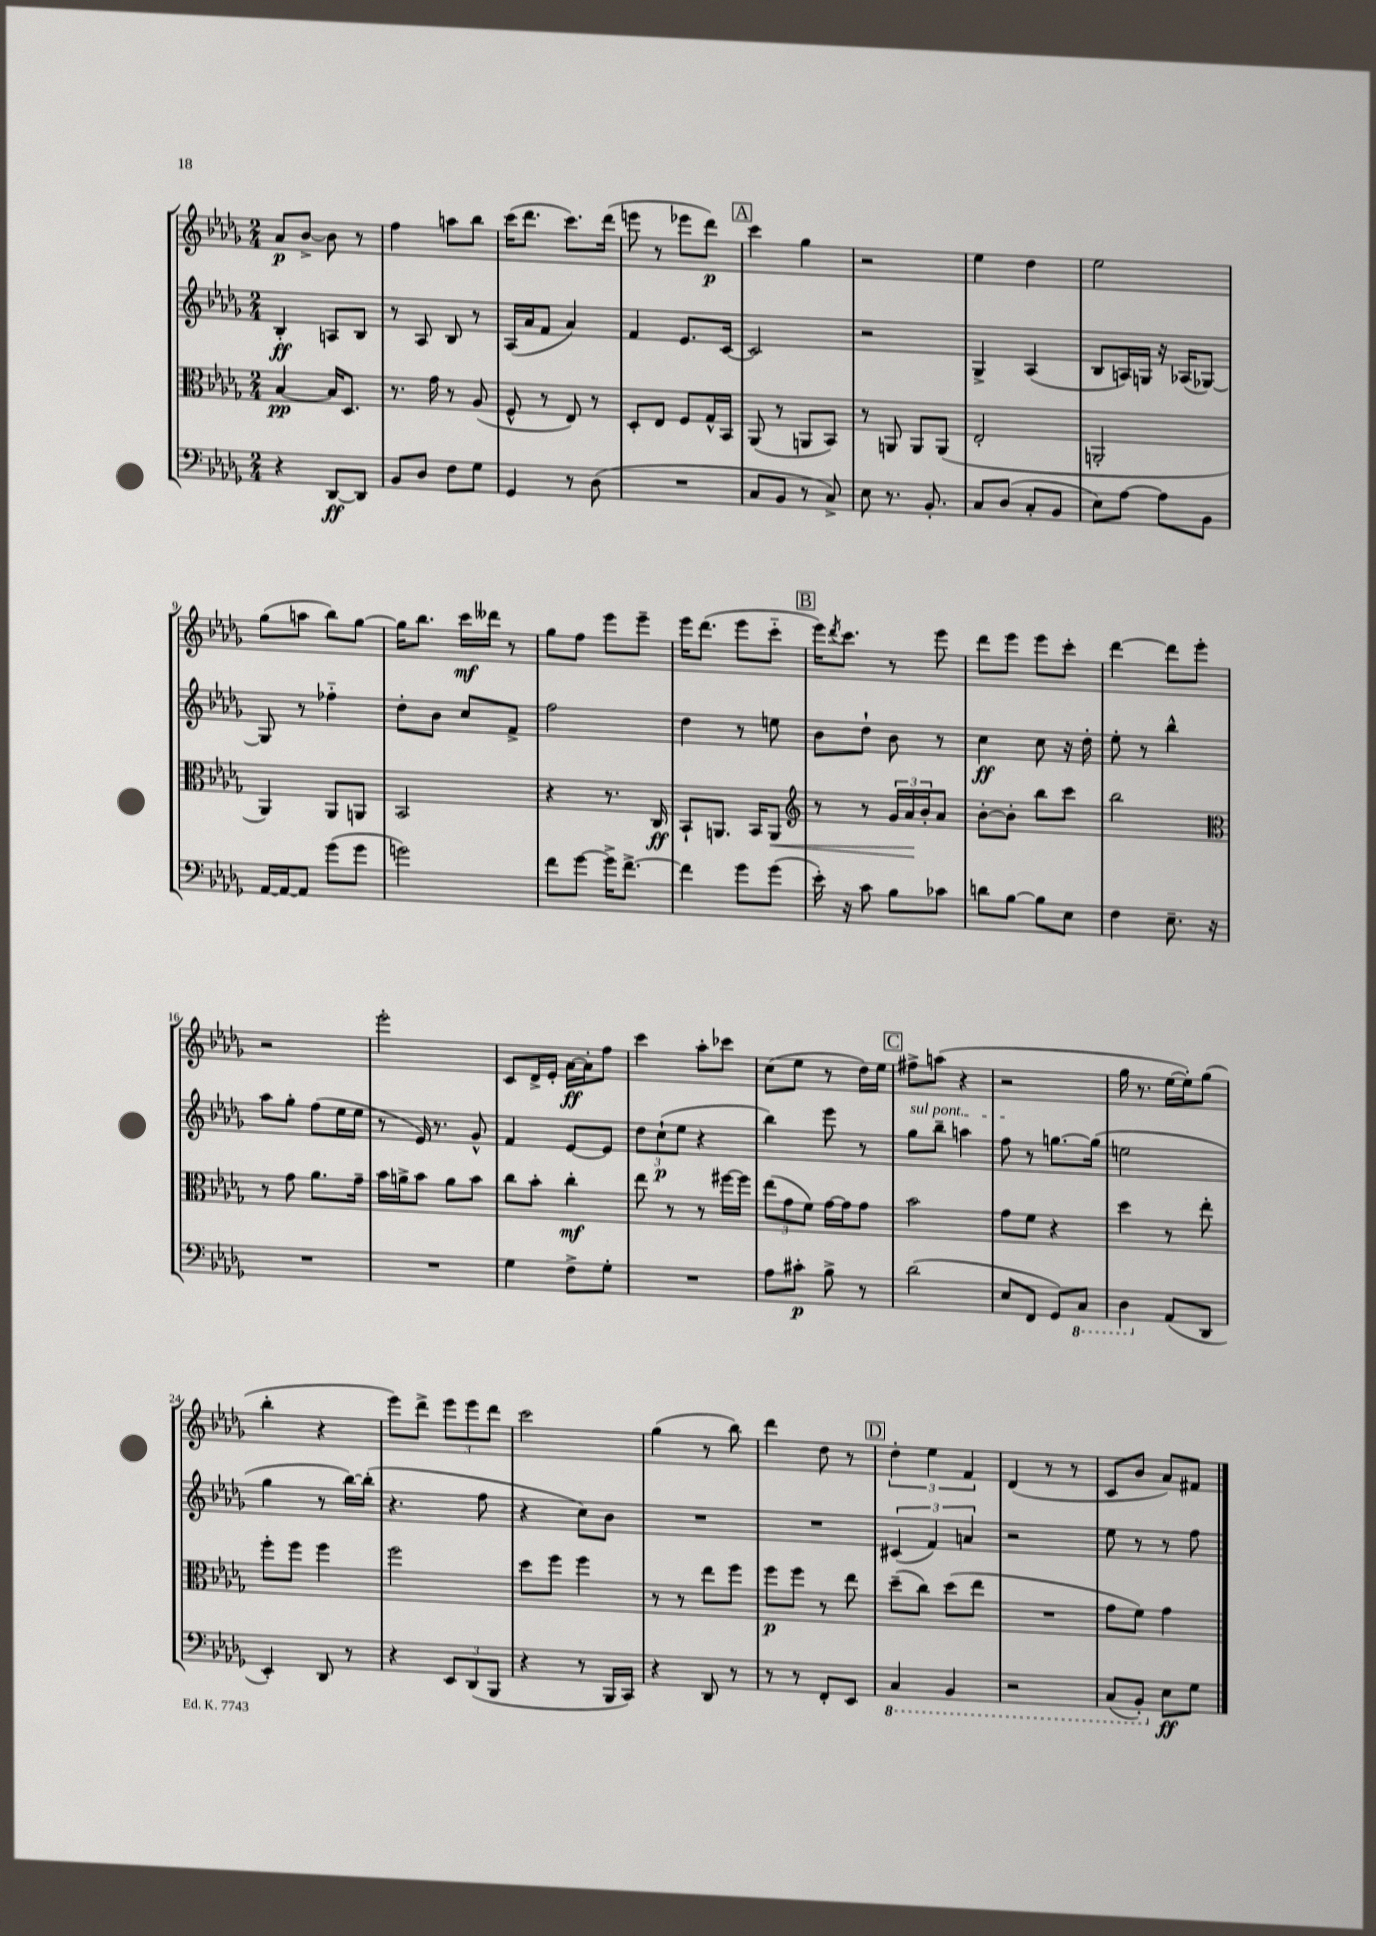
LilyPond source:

<<
\new StaffGroup <<
\new Staff = "s0" {
    \clef treble \key des \major \numericTimeSignature \time 2/4
    aes'8\p bes'8~-> bes'8 r8 |
    f''4 a''8 bes''8 |
    c'''16( des'''8. c'''8.) des'''16( |
    e'''8 r8 ees'''8 des'''8\p) |
    \mark \markup { \box "A" } c'''4 ges''4 |
    r2 |
    ees''4 des''4 |
    ees''2 |
    ges''8( a''8 bes''8) ges''8~ |
    ges''16 bes''8. c'''16\mf deses'''16 r8 |
    ges''8 f''8 ees'''8 ees'''8-- |
    ees'''16 des'''8.( ees'''8 c'''8-_ |
    \mark \markup { \box "B" } ees'''16) \acciaccatura { des'''8 } c'''8. r8 ees'''8 |
    des'''8 ees'''8 ees'''8 c'''8-. |
    des'''4~ des'''8 ees'''8-. |
    r2 |
    ees'''2-. |
    c'8 des'16-> ees'16-. aes'16~\ff aes'16-. f''8 |
    c'''4 aes''8-. ces'''8 |
    c''8( ees''8 r8 des''16) ees''16 |
    \mark \markup { \box "C" } fis''8-> a''8( r4 |
    r2 |
    ges''16 r8. ees''16~ ees''16-.) ges''8( |
    bes''4-. r4 |
    ees'''8) des'''8-> \tuplet 3/2 { ees'''8 ees'''8 des'''8 } |
    c'''2 |
    ges''4( r8 bes''8) |
    des'''4 des''8 r8 |
    \mark \markup { \box "D" } \tuplet 3/2 { des''4-. ees''4 f'4 } |
    des'4( r8 r8 |
    c'8 bes'8 aes'8) fis'8 \bar "|." |
}
\new Staff = "s1" {
    \clef treble \key des \major \numericTimeSignature \time 2/4
    bes4-.\ff a8 bes8 |
    r8 aes8 bes8 r8 |
    aes16( aes'16 f'8 aes'4) |
    f'4 ees'8. c'16~ |
    \mark \markup { \box "A" } c'2 |
    r2 |
    ges4-> aes4( |
    bes8 a16) g16 r16 aes16( ges8~) |
    ges8 r8 fes''4-_ |
    des''8-. bes'8 c''8 f'8-> |
    f''2 |
    des''4 r8 e''8 |
    \mark \markup { \box "B" } bes'8 des''8-! bes'8 r8 |
    c''4\ff c''8 r16 des''16-. |
    ees''8-. r8 bes''4-^ |
    aes''8 ges''8-. f''8( ees''16 ees''16 |
    r8 ees'16) r8. ges'8-^ |
    f'4 ees'8~ ees'8 |
    \tuplet 3/2 { des''8 c''8-!\p( ees''8 } r4 |
    bes''4) ees'''8 r8 |
    \mark \markup { \box "C" } \once \override TextSpanner.bound-details.left.text = \markup { \italic "sul pont." } ges''8\startTextSpan bes''8-- a''4 |
    f''8\stopTextSpan r8 g''8.~ g''16( |
    e''2 |
    ges''4 r8 bes''16~) bes''16-.( |
    r4. f''8 |
    r4 c''8) bes'8 |
    R2 |
    R2 |
    \mark \markup { \box "D" } \tuplet 3/2 { cis'4( f'4) a'4 } |
    r2 |
    ees''8 r8 r8 f''8 \bar "|." |
}
\new Staff = "s2" {
    \clef alto \key des \major \numericTimeSignature \time 2/4
    bes4~\pp bes16 des8. |
    r8. ges'16 r8 aes8( |
    f8-^ r8 ees8) r8 |
    des8-. ees8 f8 ges16-^ bes,16 |
    \mark \markup { \box "A" } aes,8( r8 a,8 bes,8) |
    r8 a,8 a,8 a,8( |
    ees2-. |
    a,2-. |
    aes,4) aes,8 a,8 |
    bes,2 |
    r4 r8. c16\ff |
    bes,8-! a,8. bes,16 a,8\< |
    \mark \markup { \box "B" } \clef treble r8 r8 \tuplet 3/2 { ges'16 aes'16\! bes'16-. } aes'8 |
    bes'8~-. bes'8-. bes''8 c'''8 |
    bes''2 |
    \clef alto r8 ges'8 aes'8. ges'16-- |
    bes'16 a'16-> bes'8 a'8 bes'8 |
    c''8 bes'8-. c''4-.\mf |
    ees''8 r8 r8 fis''16~ fis''16 |
    \tuplet 3/2 { ees''8( ges'8 f'8) } ges'16~ ges'16 ges'8 |
    \mark \markup { \box "C" } bes'2 |
    ges'8 f'8 r4 |
    des''4 r8 ees''8-. |
    f''8-. f''8 f''4 |
    f''2 |
    des''8 f''8 f''4 |
    r8 r8 ees''8 f''8 |
    f''8\p f''8 r8 ees''8 |
    \mark \markup { \box "D" } des''8--( c''8) des''8( ees''8 |
    R2 |
    ges'8 f'8) ges'4 \bar "|." |
}
\new Staff = "s3" {
    \clef bass \key des \major \numericTimeSignature \time 2/4
    r4 des,8~\ff des,8 |
    bes,8 des8 f8 ges8 |
    ges,4 r8 des8( |
    R2 |
    \mark \markup { \box "A" } c8 bes,8 r8 c8->) |
    ees8 r8. bes,8.-. |
    c8 des8( c8-. bes,8 |
    ees8) aes8~ aes8 bes,8 |
    aes,16~ aes,16~ aes,8 ges'8( ges'8 |
    g'2) |
    f'8 ges'8~ ges'16-> f'8.~-> |
    f'4 ges'8 ges'8( |
    \mark \markup { \box "B" } ees'16-.) r16 c'8 bes8 ces'8 |
    d'8 bes8~ bes8 ees8 |
    f4 ees8.-- r16 |
    R2 |
    R2 |
    ges4 f8-> ges8-. |
    R2 |
    aes8 cis'8-.\p bes8-> r8 |
    \mark \markup { \box "C" } des'2( |
    ees8 f,8 ges,8) \ottava #-1 c,8 |
    des,4 \ottava #0 aes,8( des,8 |
    ees,4-.) des,8 r8 |
    r4 \tuplet 3/2 { ees,8 des,8( bes,,8 } |
    r4 r8 bes,,16 c,16) |
    r4 des,8 r8 |
    r8 r8 f,8-. ees,8 |
    \mark \markup { \box "D" } \ottava #-1 c,4 bes,,4 |
    r2 |
    c,8( bes,,8-.) \ottava #0 ees8\ff ges8 \bar "|." |
}
>>
>>
